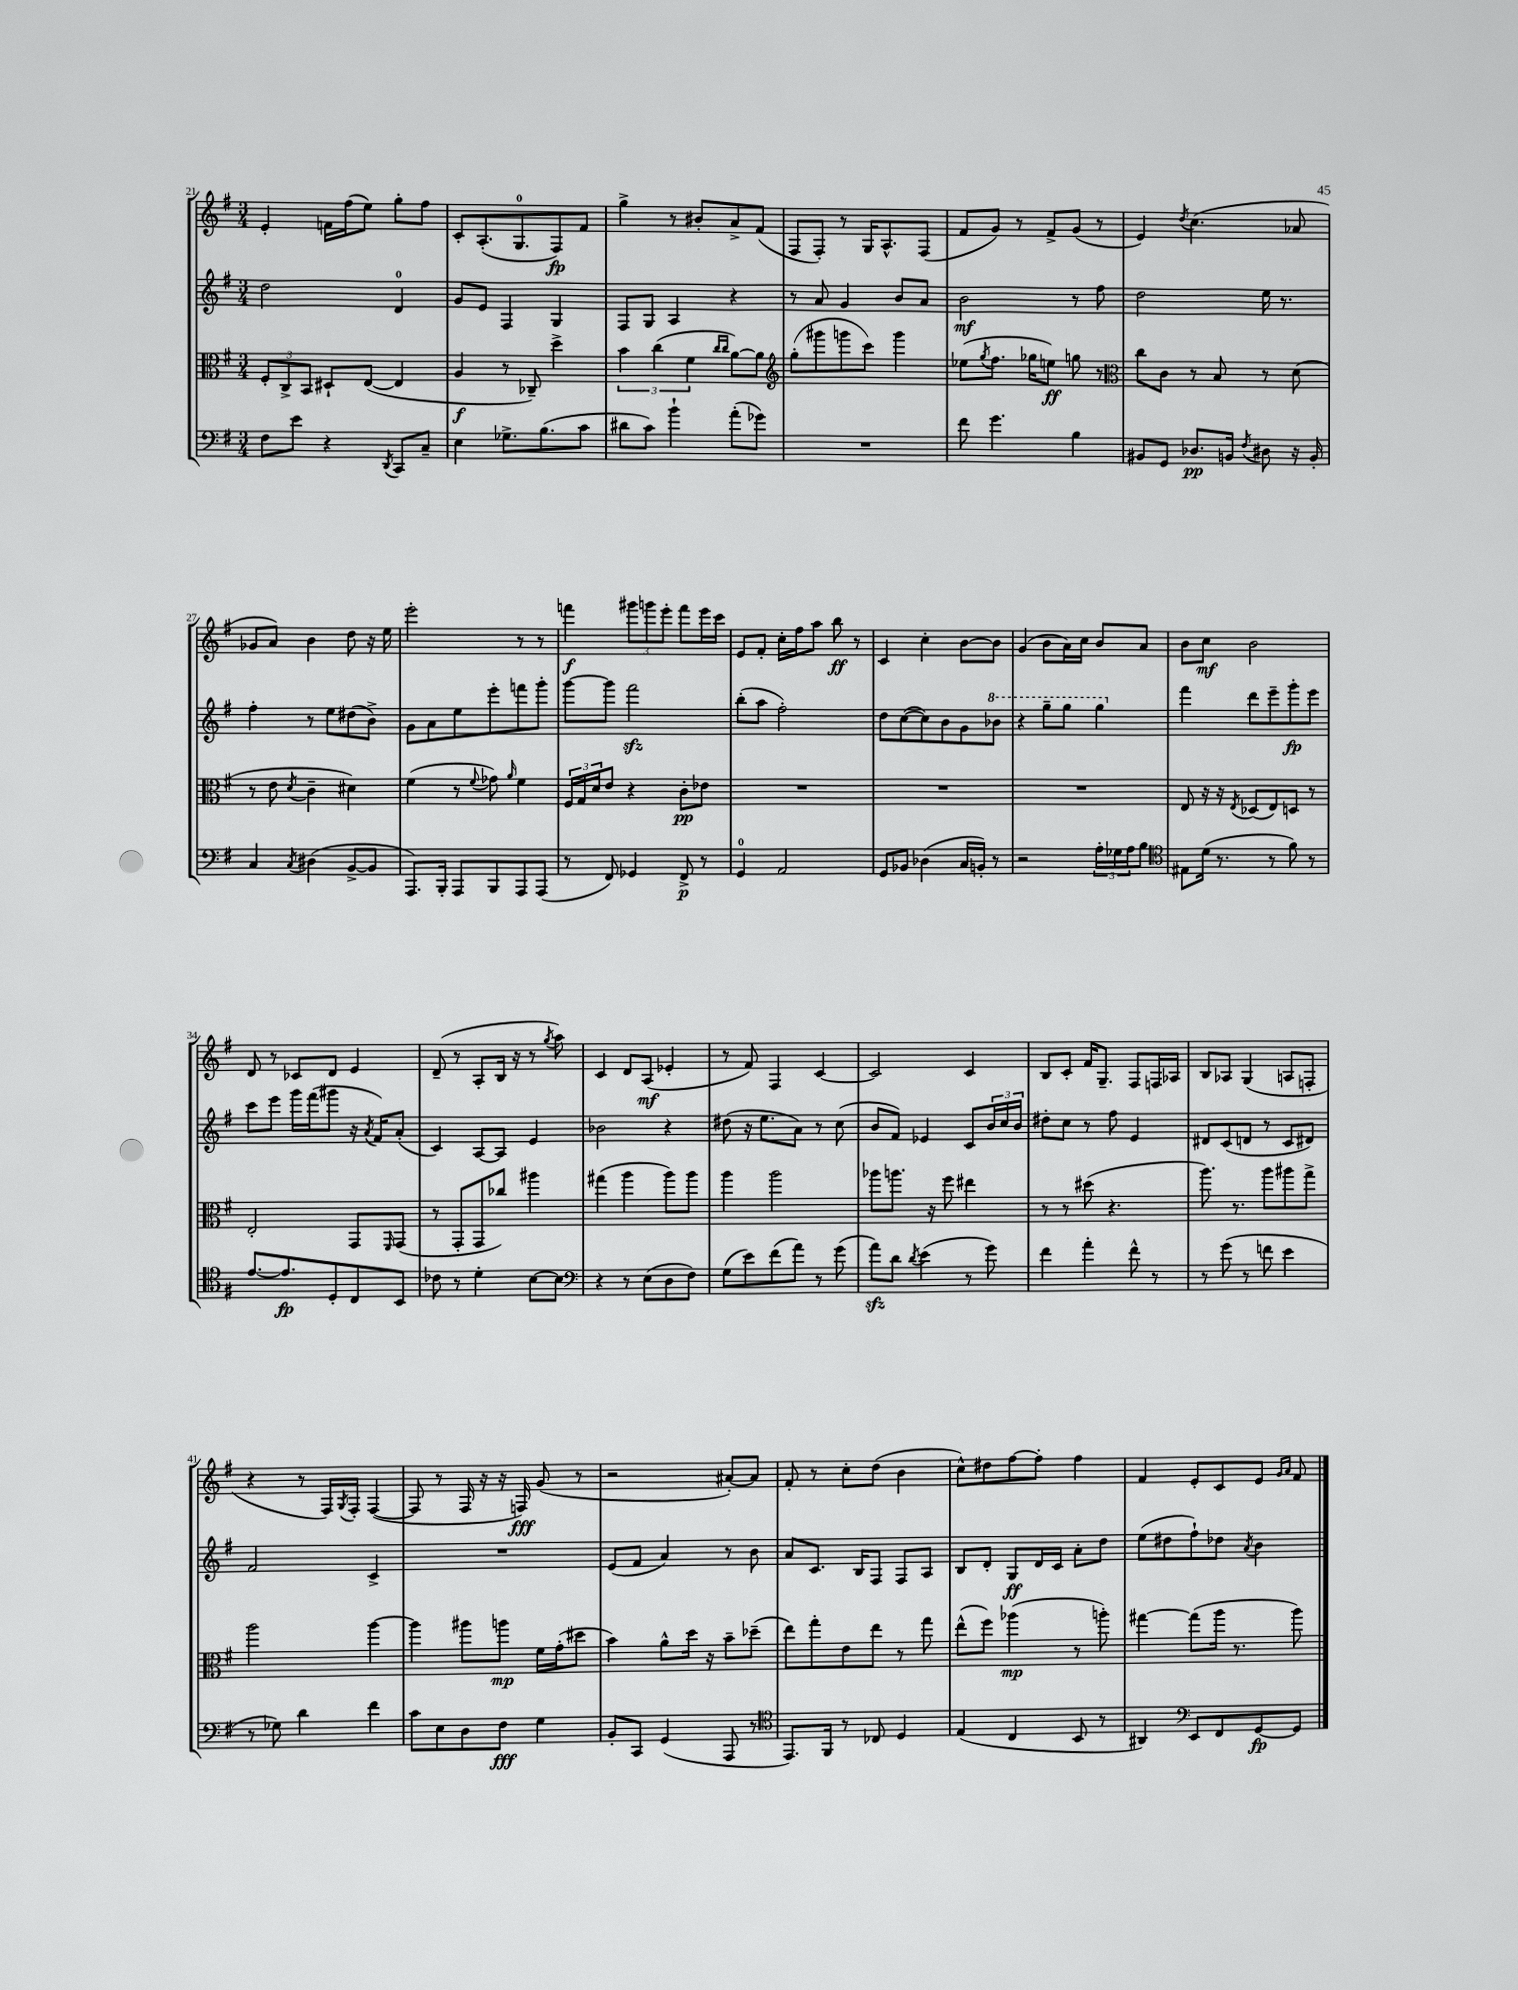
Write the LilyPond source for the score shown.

<<
\new StaffGroup <<
\new Staff = "s0" {
    \clef treble \key g \major \numericTimeSignature \time 3/4
    e'4-. f'16 fis''16( e''8) g''8-. fis''8 |
    c'8-. a8.-.( g8.-0 fis8\fp) fis'8 |
    g''4-> r8 bis'8-. a'8-> fis'8( |
    fis8 fis8-.) r8 g16 a8.-^ fis8( |
    fis'8 g'8) r8 fis'8-> g'8( r8 |
    e'4) \acciaccatura { d''8 } c''4.( aes'8 |
    ges'8 a'8) b'4 d''8 r16 e''16 |
    e'''2-. r8 r8 |
    f'''4\f \tuplet 3/2 { gis'''8 g'''8 e'''8-. } f'''8 e'''16 c'''16 |
    e'8 fis'8-. c''16-. fis''16 a''8 b''8\ff r8 |
    c'4 c''4-. b'8~ b'8 |
    g'4( b'8 a'16) c''16 b'8 a'8 |
    b'8 c''8\mf b'2 |
    d'8 r8 ces'8 d'8 e'4 |
    d'8--( r8 a8-. b16 r16 r8 \acciaccatura { g''8 } a''8) |
    c'4 d'8 a8\mf( ees'4-. |
    r8 fis'8) fis4 c'4~ |
    c'2 c'4 |
    b8 c'8-. fis'16 g8.-- fis8 f16 aes16 |
    b8 aes8 g4( a8 f8-. |
    r4 r8 fis16) \acciaccatura { g8 } fis16-. fis4~( |
    fis8 r8 fis16 r16 r16 f16\fff) g'8( r8 |
    r2 ais'8~-.) ais'8 |
    fis'8-. r8 c''8-. d''8( b'4 |
    c''8-^) dis''8 fis''8~ fis''8-. fis''4 |
    fis'4 e'8-. c'8 e'8 \grace { g'16 a'16 } fis'8 \bar "|." |
}
\new Staff = "s1" {
    \clef treble \key g \major \numericTimeSignature \time 3/4
    d''2 d'4-0 |
    g'8 e'8 fis4 g4 |
    fis8 g8 a4 r4 |
    r8 a'8 g'4 b'8 a'8 |
    b'2\mf r8 fis''8 |
    d''2 e''16 r8. |
    fis''4-. r8 e''8 dis''8( b'8->) |
    g'8 a'8 e''8 e'''8-. f'''8 g'''8-. |
    g'''8~ g'''8 fis'''2\sfz |
    b''8-.( a''8 fis''2-.) |
    d''8 c''8~( c''8) b'8 g'8 \ottava #1 bes''8 |
    r4 g'''8-- g'''8 g'''4 \ottava #0 |
    fis'''4 d'''8 e'''8-- g'''8-.\fp e'''8 |
    c'''8 e'''8 g'''16 fis'''16( gis'''8 r16 \acciaccatura { a'8 } fis'16) a'8-.( |
    c'4) a8~ a8 e'4 |
    bes'2 r4 |
    dis''8( r16 e''8. a'8) r8 c''8( |
    b'8 fis'8) ees'4 c'8 \tuplet 3/2 { b'16 c''16 b'16 } |
    dis''8-. c''8 r8 fis''8 e'4 |
    dis'8 c'8( d'8 r8 c'8 dis'8) |
    fis'2 c'4-> |
    R2. |
    e'8( fis'8 a'4) r8 b'8 |
    a'8 c'8. b16 fis8 fis8 a8 |
    b8 d'8-. g8\ff d'16 c'16 a'8-. d''8 |
    e''8( dis''8 fis''8-!) des''8 \acciaccatura { a'8 } b'4 \bar "|." |
}
\new Staff = "s2" {
    \clef alto \key g \major \numericTimeSignature \time 3/4
    \tuplet 3/2 { fis8-. c8-> b,8 } dis8-! e8~( e4 |
    a4\f r8 ces8--) d''4-> |
    \tuplet 3/2 { b'4 c''4( fis'4 } \grace { c''16 c''16 } a'8~) a'8 |
    \clef treble g''8-.( gis'''8 g'''8 c'''8) g'''4 |
    ees''8( \acciaccatura { g''8 } fis''8. ges''16 e''8\ff) g''8 r8 |
    \clef alto c''8 c'8 r8 b8 r8 d'8( |
    r8 e'8 \acciaccatura { d'8 } c'4-- dis'4) |
    fis'4( r8 \appoggiatura { fis'8 } ges'8) \grace { a'16 } fis'4 |
    \tuplet 3/2 { fis16 g16 d'16 } e'8 r4 c'8-.\pp ees'8 |
    R2. |
    R2. |
    R2. |
    e8 r16 r16 \acciaccatura { e8 } des8( e8) d8 r8 |
    e2-. g,8 \grace { fis,16 } g,8( |
    r8 g,8-. g,8 ces''8) ais''4 |
    gis''4( a''4 a''8) a''8 |
    a''4 a''2 |
    aes''8 a''8. r16 fis''8 eis''4 |
    r8 r8 dis''8( r4. |
    a''8.) r8. a''8 ais''8 g''8-> |
    a''2 a''4~ |
    a''4 ais''8 a''8\mp fis'16 g'16-.( dis''8 |
    b'4) a'8-^ d''16 r16 b'8-- des''8--( |
    e''8) g''8-. e'8 e''8 r8 g''8 |
    e''8-^( fis''8) aes''4\mp( r8 a''8-.) |
    gis''4~ gis''8( a''16 r8. a''8) \bar "|." |
}
\new Staff = "s3" {
    \clef bass \key g \major \numericTimeSignature \time 3/4
    fis8 e'8 r4 \acciaccatura { d,8 } c,8 c8-- |
    e4 ges8.-> b8.( c'8 |
    dis'8 c'8) b'4-! a'8-.( ges'8) |
    R2. |
    fis'8 g'4. b4 |
    bis,8 g,8 des8.\pp b,16 \acciaccatura { fis8 } dis8 r16 b,16-. |
    c4 \acciaccatura { c8 } dis4( b,8~-> b,8 |
    a,,8.) b,,16-. a,,8 b,,8 a,,8 a,,8( |
    r8 fis,8) ges,4 fis,8->\p r8 |
    g,4-0 a,2 |
    g,8 bes,8 des4( c16 b,16-.) r8 |
    r2 \tuplet 3/2 { a16-. ges16 a16 } b8 |
    \clef tenor eis8 d'16( r8. r8 fis'8) r8 |
    e'8.~ e'8.\fp d8-. c8 b,8 |
    ces'8 r8 d'4-. b8~ b8 |
    \clef bass r4 r8 e8( d8 fis8) |
    g8( e'8) fis'8( a'8) r8 g'8( |
    a'8\sfz) d'8 \acciaccatura { d'8 } e'4( r8 g'8) |
    fis'4 a'4-. fis'8-^ r8 |
    r8 g'8( r8 f'8 e'4 |
    r8 ges8) d'4 fis'4 |
    c'8 e8 d8 fis8\fff g4 |
    b,8-. c,8 g,4( a,,8 r8 |
    \clef tenor e,8.) fis,16 r8 ces8 d4 |
    e4( c4 b,8 r8 |
    ais,4) \clef bass e,8 fis,8 g,8~\fp g,8 \bar "|." |
}
>>
>>
\layout { \context { \Score currentBarNumber = #21 } }
